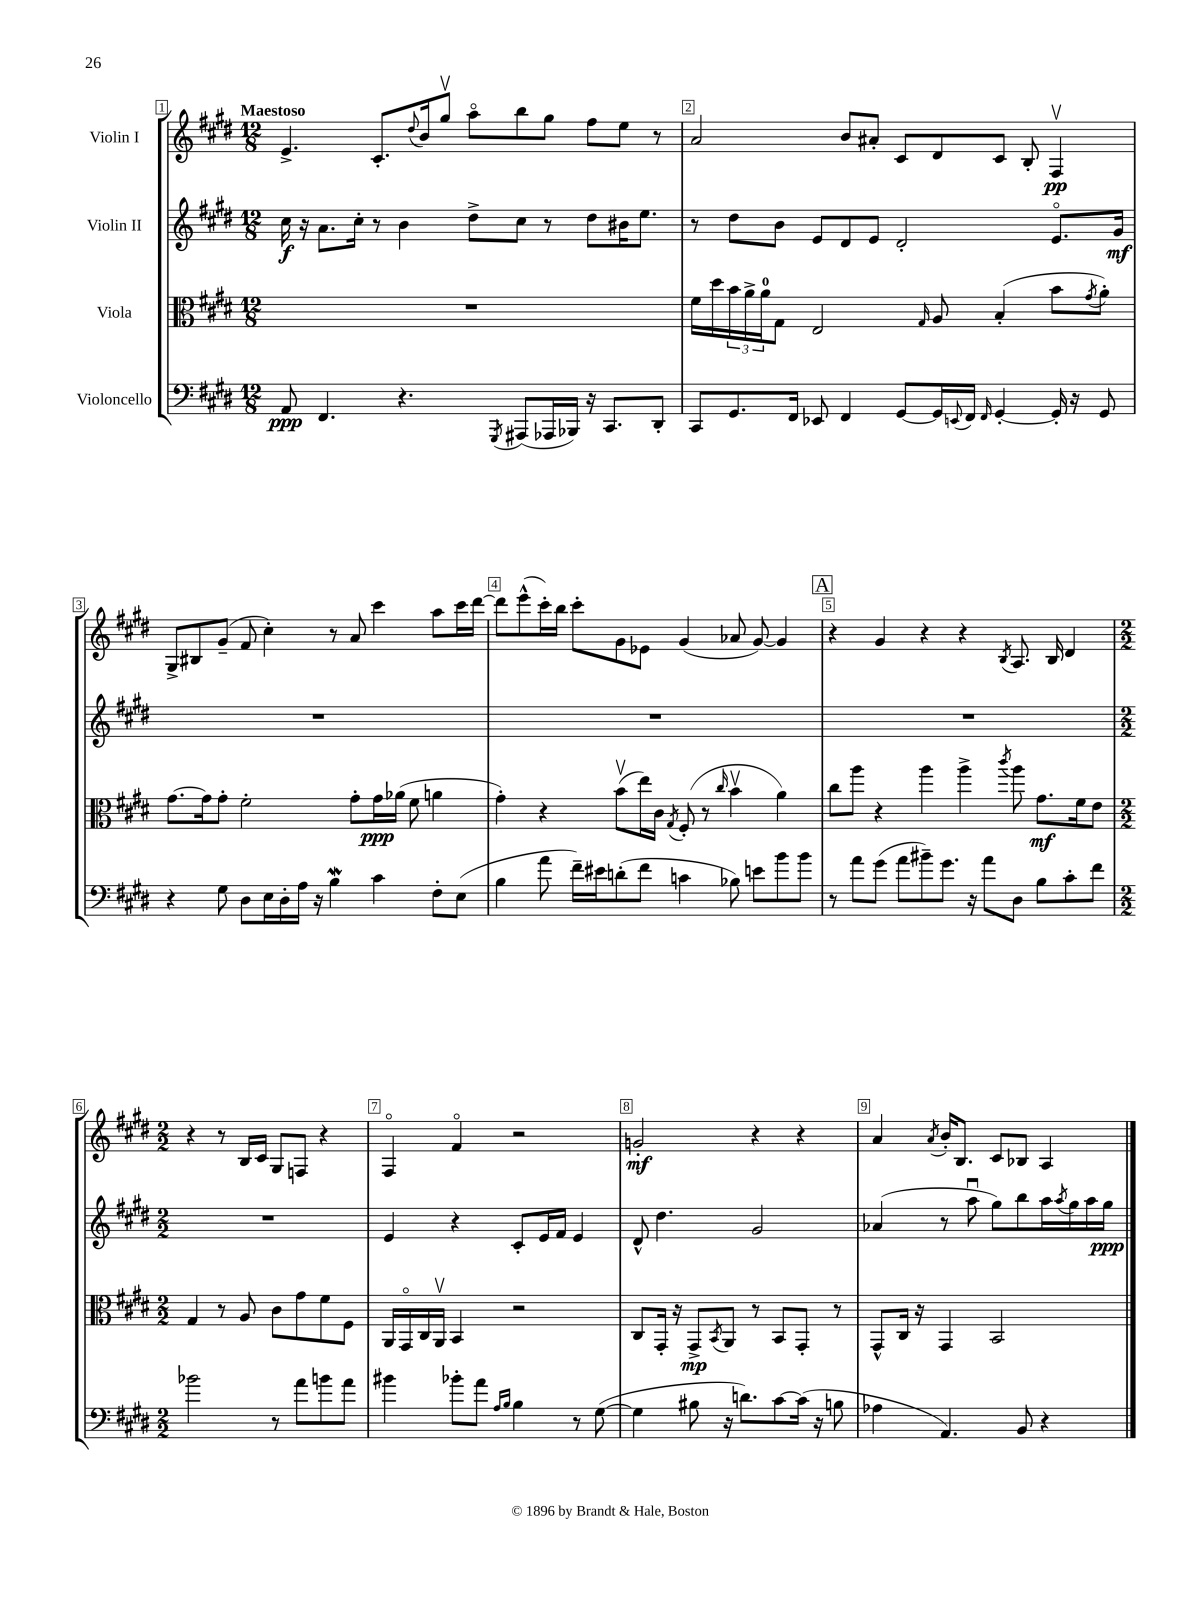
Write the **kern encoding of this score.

**kern	**kern	**kern	**kern
*staff4	*staff3	*staff2	*staff1
*clefF4	*clefC3	*clefG2	*clefG2
*k[f#c#g#d#]	*k[f#c#g#d#]	*k[f#c#g#d#]	*k[f#c#g#d#]
*M12/8	*M12/8	*M12/8	*M12/8
8AA	1.r	16cc#	4.e^
.	.	16r	.
4.FF#	.	8.a	.
.	.	16cc#'	.
.	.	8r	8.c#'
4.r	.	4b	.
.	.	.	8qqdd#
.	.	.	16b
.	.	.	8gg#v
.	.	8dd#^	8aao
8qGGG#	.	.	.
(8AAA#	.	8cc#	8bb
16AAA-	.	8r	8gg#
16BBB-)	.	.	.
16r	.	8dd#	8ff#
8.CC#	.	.	.
.	.	16b#	8ee
.	.	8.ee	.
8DD#'	.	.	8r
=	=	=	=
8CC#	16f#	8r	2a
.	16dd#	.	.
8.GG#	24b	8dd#	.
.	24a^	.	.
.	24a	.	.
.	8G#	8b	.
16FF#	.	.	.
8EE-	2E	8e	.
4FF#	.	8d#	8b
.	.	8e	8a#'
[8GG#	.	2d#'	8c#
.	16qqG#	.	.
16GG#]	8A	.	8d#
8qqEE	.	.	.
16FF#	.	.	.
16qqFF#	.	.	.
[4GG#'	(4B'	.	8c#
.	.	.	8B'
16GG#']	8b	8.eo	4F#v
16r	.	.	.
.	8qg#	.	.
8GG#	8a')	.	.
.	.	16g#	.
=	=	=	=
4r	[8.g#	1.r	8G#^
.	.	.	8B#
.	16g#]	.	.
8G#	8g#'	.	(8g#~
8D#	2f#'	.	8f#
16E	.	.	4cc#')
16D#'	.	.	.
16A	.	.	.
16r	.	.	.
4B	.	.	8r
.	8g#'	.	8a
4c#	16g#	.	4ccc#
.	(16a-	.	.
.	8f#	.	.
8F#'	4a	.	8aa
(8E	.	.	16ccc#
.	.	.	[16ddd#
=	=	=	=
4B	4g#')	1.r	8ddd#]
.	.	.	(8eee^^
8a	4r	.	16ccc#')
.	.	.	16bb
16f#~)	.	.	8ccc#'
16e#	.	.	.
(8d'	(8bv	.	8g#
8f#	16ee)	.	8e-
.	16c#	.	.
.	8qG#	.	.
4c	(8F#'	.	(4g#
.	8r	.	.
.	16qqcc#	.	.
8B-)	4bv	.	8a-
8e	.	.	[8g#)
8b	4a)	.	4g#]
8b	.	.	.
=	=	=	=
8r	8cc#	1.r	4r
8a	8aa	.	.
(8g#	4r	.	4g#
8a	.	.	.
8b#~)	4aa	.	4r
8.g#	.	.	.
.	4aa^	.	4r
16r	.	.	.
8a	.	.	.
.	8qccc#	.	8qB
8D#	8aa	.	8.A
8B	8.g#	.	.
.	.	.	16B
8c#'	.	.	4d#
.	16f#	.	.
8f#	8e	.	.
=	=	=	=
*M2/2	*M2/2	*M2/2	*M2/2
2b-	4G#	1r	4r
.	8r	.	8r
.	8A	.	16B
.	.	.	16c#
8r	8c#	.	8G#
8a	8g#	.	8F
8b	8f#	.	4r
8a	8F#	.	.
=	=	=	=
4b#	16AA	4e	4F#o
.	16GG#o	.	.
.	16C#	.	.
.	16AAv	.	.
8b-'	4BB	4r	4f#o
8a	.	.	.
16qqA	.	.	.
16qqB	.	.	.
4B	2r	8c#'	2r
.	.	16e	.
.	.	16f#	.
8r	.	4e	.
([8G#	.	.	.
=	=	=	=
4G#]	8C#	8d#^^	2g'
.	16GG#'	4.dd#	.
.	16r	.	.
8B#	8GG#^	.	.
.	8qBB	.	.
16r	8AA	.	.
8.d)	.	.	.
.	8r	2g#	4r
[8c#	8BB	.	.
(16c#]	8GG#'	.	4r
16r	.	.	.
8B	8r	.	.
=	=	=	=
4A-	8GG#^^	(4a-	4a
.	16C#	.	.
.	16r	.	.
.	.	.	8qa
4.AA)	4GG#	8r	16b'
.	.	.	8.B
.	.	8aau	.
.	2BB	8gg#)	8c#
8BB	.	8bb	8B-
4r	.	16aa	4A
.	.	8qaa	.
.	.	16gg#	.
.	.	16aa	.
.	.	16gg#	.
==	==	==	==
*-	*-	*-	*-
